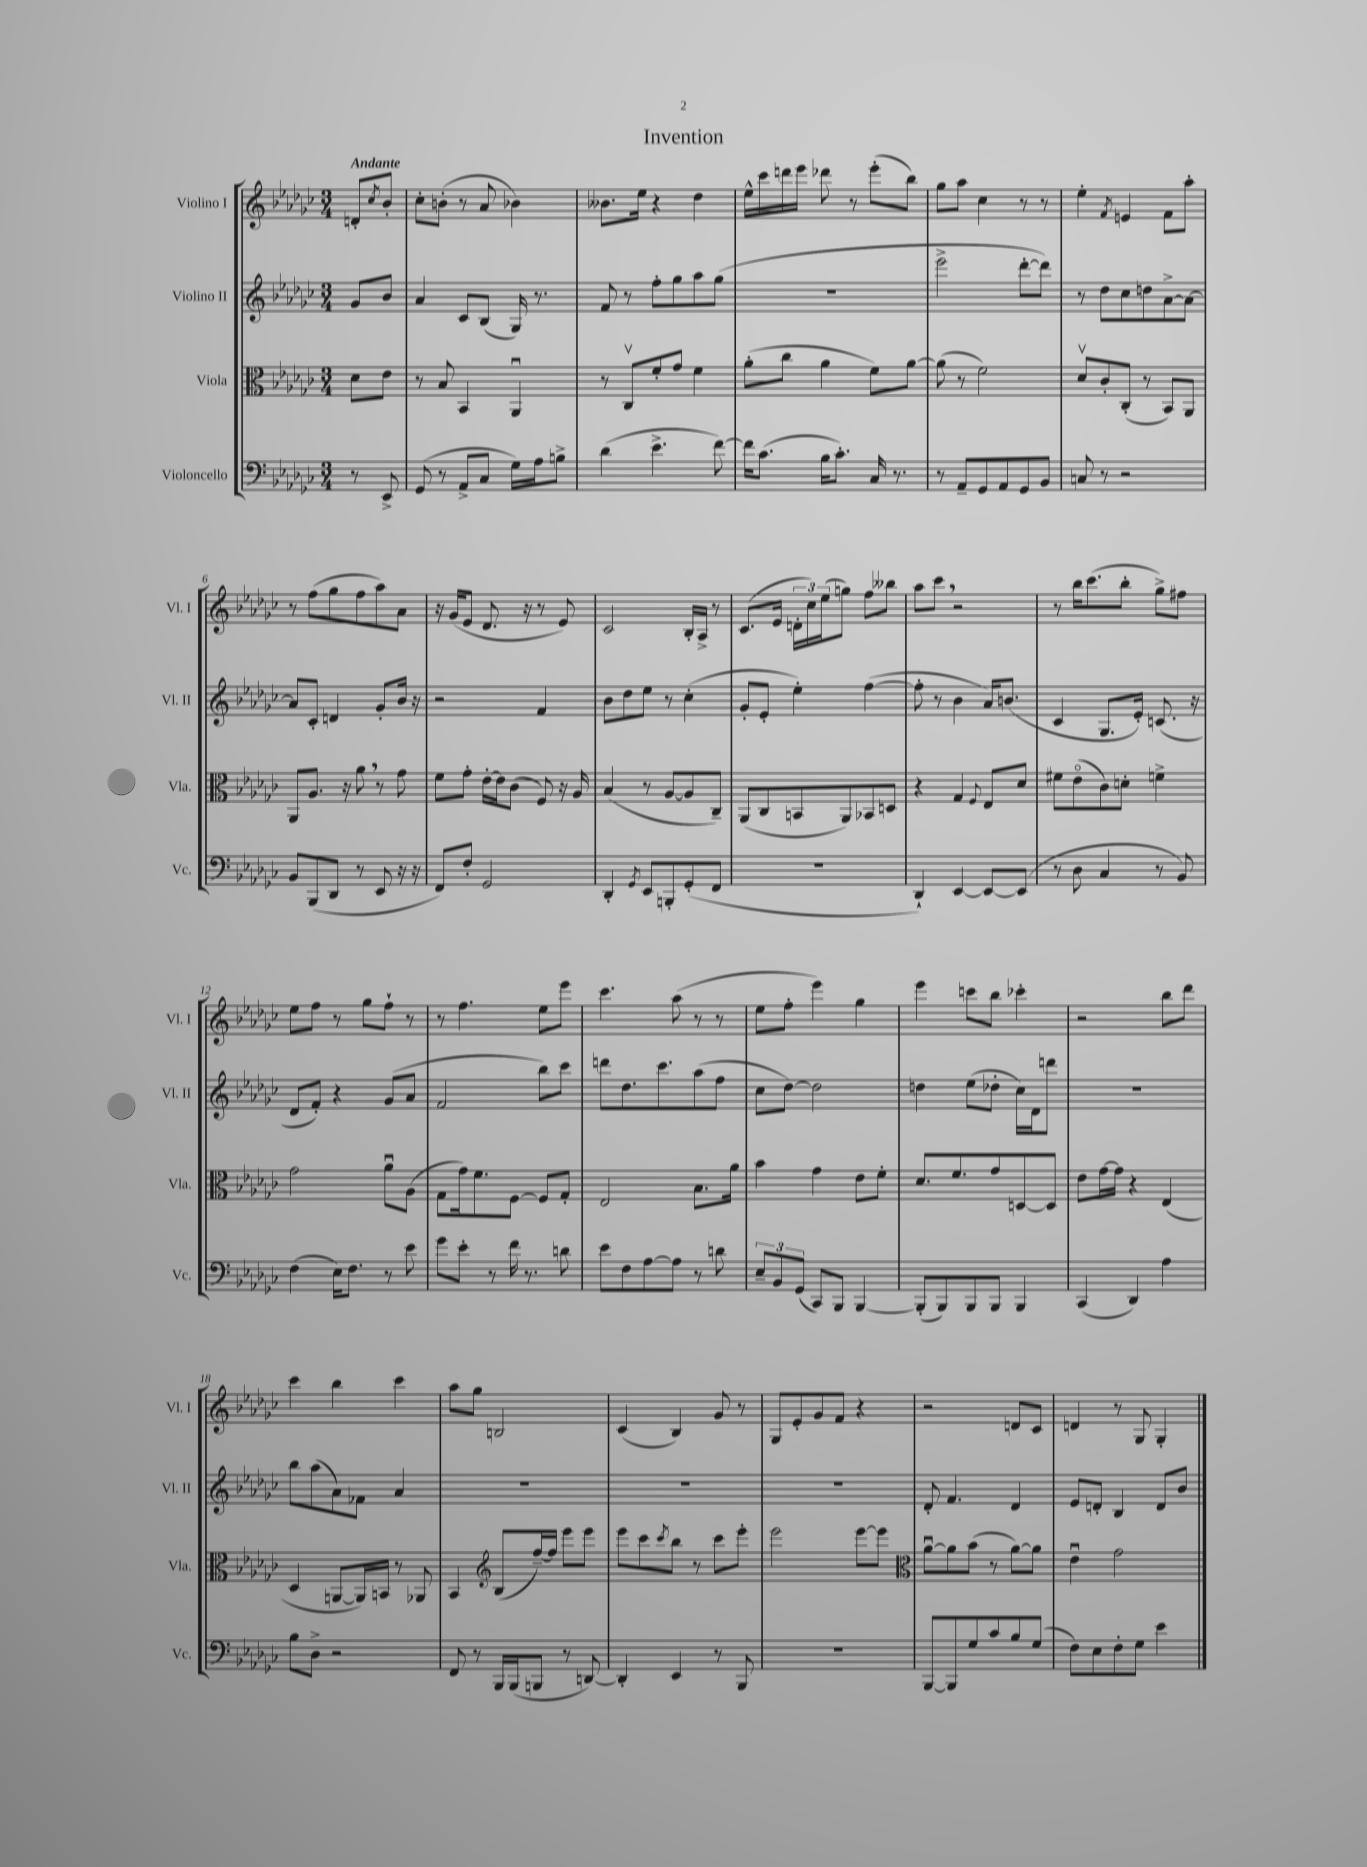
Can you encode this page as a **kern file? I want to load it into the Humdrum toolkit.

**kern	**kern	**kern	**kern
*staff4	*staff3	*staff2	*staff1
*clefF4	*clefC3	*clefG2	*clefG2
*k[b-e-a-d-g-c-]	*k[b-e-a-d-g-c-]	*k[b-e-a-d-g-c-]	*k[b-e-a-d-g-c-]
*M3/4	*M3/4	*M3/4	*M3/4
8r	8d-\L	8g-/L	8d'/L
.	.	.	8qcc-/
8EE-^/	8e-\J	8b-/J	8b-'/J
=	=	=	=
(8GG-/	8r	4a-/	8cc-'\L
8r	8B-/	.	(8b'\J
8AA-^/L	4BB-/	8c-/L	8r
8C-/J	.	(8B-/J	8a-/
16G-\LL)	4AA-u/	16G-/)	4b-\)
16A-\J	.	8.r	.
8B^\J	.	.	.
=	=	=	=
(4d-\	8r	8f/	8.b--\L
.	8C-v/L	8r	.
.	.	.	16ee-\Jk
4.e-^\	8f'/	8ff'\L	4r
.	8g-/J	8gg-\	.
.	4f\	8aa-\	4dd-\
[8f\)	.	(8gg-\J	.
=	=	=	=
16f\]LK	(8a-'\L	2.r	16ee-^^\LL
(8.c-\J	.	.	16ccc-\
.	8cc-\J	.	16ddd\
.	.	.	16eee-\JJ
16B-\LK	4a-\	.	8ddd-\
8.c-'\J)	.	.	.
.	.	.	8r
16C-/	8f\L)	.	(8eee-'\L
8.r	.	.	.
.	[8a-\J	.	8bb-\J)
=	=	=	=
8r	(8a-\]	2eee-^\	8gg-\L
8AA-~/L	8r	.	8aa-\J
8GG-/	2f\)	.	4cc-\
8AA-/	.	.	.
8GG-/	.	[8ddd-'\L	8r
8BB-/J	.	8ddd-\]J)	8r
=	=	=	=
8C/	8d-v/L	8r	4ee-'\
8r	8c-'/	8dd-\L	.
.	.	.	8qf/
2r	(8C-'/J	8cc-\	4e/
.	8r	8dd\	.
.	8BB-/L)	[8a-^\	8f\L
.	8AA-/J	8a-\_J	8aa-'\J
=	=	=	=
8BB-/L	8AA-/L	8a-/]L	8r
(8BBB-/	8.A-/J	8c-'/J	(8ff\L
8DD-/J	.	4d/	8gg-\
.	16r	.	.
8r	8a-\	.	8ff\
8EE-/	8r	8g-'/L	8aa-\)
16r	8g-\	16b-/Jk	8a-\J
16r	.	16r	.
=	=	=	=
8FF/L)	8f\L	2r	16r
.	.	.	(16g-/LK
8F'/J	8g-'\J	.	8e-/J
2GG-/	[16e-'\LL	.	8.d-/
.	16e-\]J	.	.
.	(8c-\J	.	.
.	.	.	16r
.	8F/)	4f/	8r
.	16r	.	8e-/)
.	16A-/	.	.
=	=	=	=
4DD-'/	(4B-/	8b-\L	2c-/
.	.	8dd-\	.
8qGG-/	.	.	.
8EE-/L	8r	8ee-\J	.
8BBB'/	[8A-/L	8r	.
(8GG-'/	8A-/]	(4cc-'\	16B-'/LL
.	.	.	16A-^/JJ
8FF/J	8C-~/J)	.	8r
=	=	=	=
2.r	(8AA-/L	8g-'/L	(8.c-/L
.	8C-/	8e-'/J	.
.	.	.	16e-/Jk
.	8BB/	4ee-'\)	24d'\LL
.	.	.	24cc-\)
.	.	.	(24ee-\J
.	8AA-/)	.	8gg\J)
.	8BB-/	([4ff\	8ff\L
.	8D/J	.	8bb--\J
=	=	=	=
4DD-`/)	4r	8ff'\]	8aa-\L
.	.	8r	8ccc-\J
[4EE-/	4G-/	4b-\	2r
.	8qqF/	.	.
8EE-/_L	8E-/L	16a-/LK)	.
.	.	(8.b/J	.
(8EE-/]J	8d-/J	.	.
=	=	=	=
8r	8f#\L	4c-/	8r
8D-\	(8e-o\	.	16bb-\LK
.	.	.	(8.ccc-\
4C-/	8c-\)	8.G-/L	.
.	8d'\J	.	8bb-'\J
.	.	16e-'/Jk)	.
8r	4f^\	(8.c/	8gg-^\L)
8BB-/)	.	.	8ff#\J
.	.	16r	.
=	=	=	=
(4F\	2g-\	8d-/L	8ee-\L
.	.	8f'/J)	8ff\J
16E-\LK)	.	4r	8r
8.F\J	.	.	.
.	.	.	8gg-\L
8r	8a-u\L	(8g-/L	8ff`\J
8e-\	(8A-\J	8a-/J	8r
=	=	=	=
8g-\L	8G-\L	2f/	8r
8e-'\J	16g-\k)	.	4.ff\
.	8.f\	.	.
8r	.	.	.
16f\	[8F\J	.	.
8.r	.	.	.
.	8F/]L	8bb-\L)	8ee-\L
8d\	8G-'/J	8ccc-\J	8eee-\J
=	=	=	=
8e-\L	2E-/	8ddd\L	4.ccc-\
8F\	.	8.dd-\	.
[8A-\	.	.	.
.	.	8.ccc-\	.
8A-\]J	.	.	(8aa-\
8r	8.B-\L	(8aa-\	8r
8d\	.	8ff\J	8r
.	16a-\Jk	.	.
=	=	=	=
12E-~/L	4b-\	8cc-\L	8ee-\L
12BB-/	.	.	.
.	.	[8dd-\J)	8ff'\J
(12GG-/J	.	.	.
8CC-/L)	4g-\	2dd-\]	4eee-\)
8BBB-/J	.	.	.
[4BBB-/	8e-\L	.	4gg-\
.	8f'\J	.	.
=	=	=	=
(8BBB-'/]L	8.d-/L	4dd\	4eee-\
8BBB-/)	.	.	.
.	8.f/	.	.
8BBB-/	.	(8ee-\L	8ccc\L
8BBB-/J	8g-/	8dd-'\J	8bb-\J
4BBB-/	[8D/	16cc-\LL)	4ccc-'\
.	.	16d-\J	.
.	8D/]J	8ddd\J	.
=	=	=	=
(4CC-/	8e-\L	2.r	2r
.	[16g-\L	.	.
.	16g-\]JJ	.	.
4DD-/)	4r	.	.
4A-\	(4E-/	.	8bb-\L
.	.	.	8ddd-\J
=	=	=	=
8B-\L	4D-/	8bb-\L	4ccc-\
8D-^\J	.	(8aa-\	.
2r	[8AA/L	8a-\)	4bb-\
.	16AA/]L)	8f-\J	.
.	16BB/JJ	.	.
.	8r	4a-/	4ccc-\
.	8AA-/	.	.
=	=	=	=
8FF/	4BB-/	2.r	8aa-\L
8r	.	.	8gg-\J
*	*clefG2	*	*
16BBB-/LL	(8B-/L	.	2B/
(16BBB-/J	.	.	.
8BBB/J	[16ff~/L)	.	.
.	16ff/]JJ	.	.
8r	8eee-\L	.	.
[8DD/)	8eee-\J	.	.
=	=	=	=
4DD'/]	8eee-\L	2.r	(4c-/
.	8ccc-\	.	.
.	8qccc-/	.	.
4EE-/	8bb-\J	.	4B-/)
.	8r	.	.
8r	8ccc-\L	.	8g-/
8BBB-/	8eee-'\J	.	8r
=	=	=	=
2.r	2eee-\	2.r	8G-/L
.	.	.	8e-'/
.	.	.	8g-/
.	.	.	8f/J
.	[8eee-\L	.	4r
.	8eee-\]J	.	.
=	=	=	=
*	*clefC3	*	*
[8BBB-/L	[8a-u\L	8d-'/	2r
8BBB-/]	8a-\]	4.f/	.
8G-/	(8b-\J	.	.
8c-/	8r	.	.
8B-/	[8a-\L)	4d-/	8d/L
(8G-/J	8a-\]J	.	8c-/J
=	=	=	=
8F\L)	4e-u\	8e-/L	4d/
8E-\	.	8d'/J	.
8F'\	2g-\	4B-/	8r
8G-\J	.	.	8G-/
4e-\	.	8d/L	4G-'/
.	.	8b-/J	.
==	==	==	==
*-	*-	*-	*-
